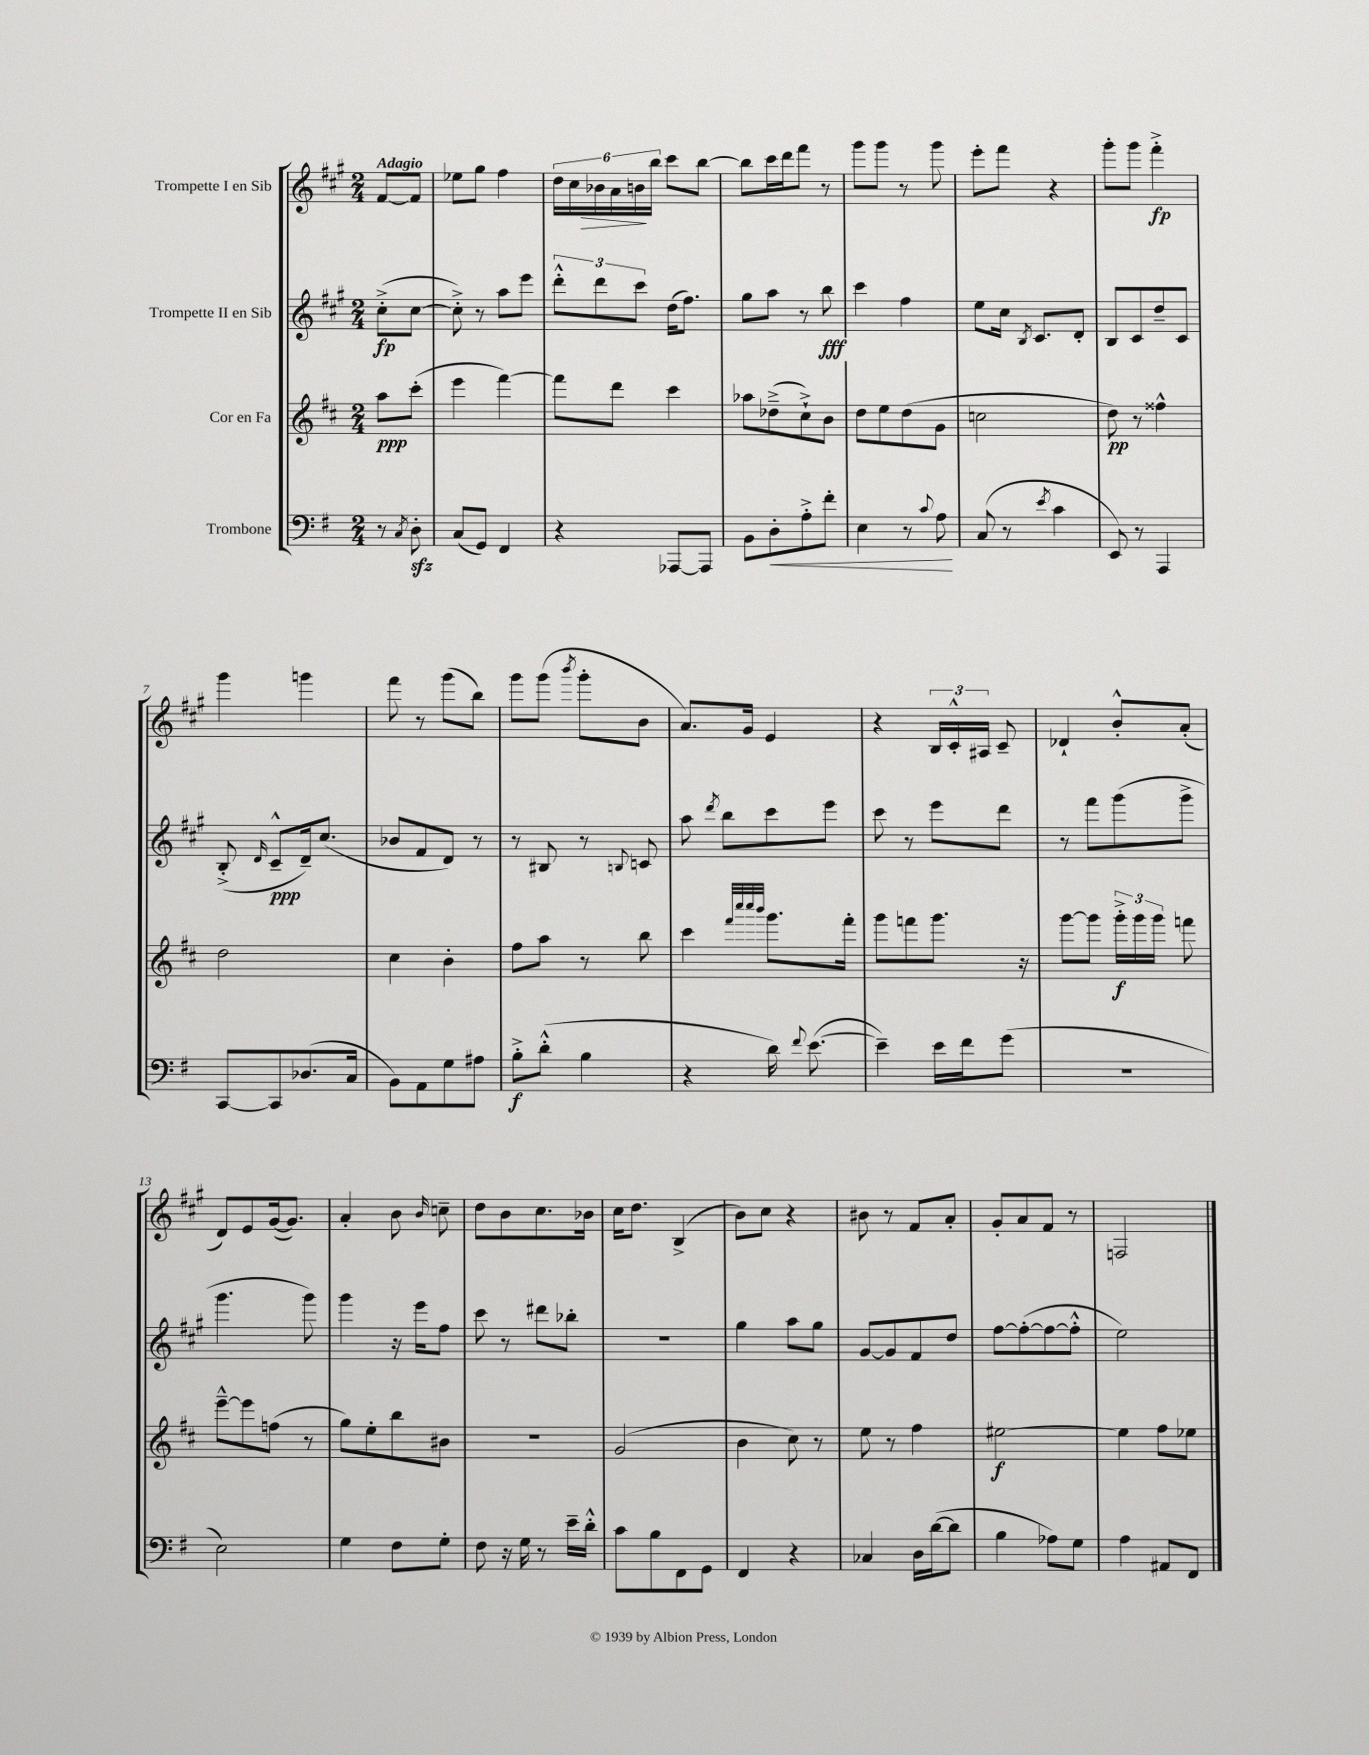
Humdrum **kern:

**kern	**dynam	**kern	**dynam	**kern	**dynam	**kern	**dynam
*part4	*part4	*part3	*part3	*part2	*part2	*part1	*part1
*staff4	*staff4	*staff3	*staff3	*staff2	*staff2	*staff1	*staff1
*I"Trombone	*	*I"Cor en Fa	*	*I"Trompette II en Sib	*	*I"Trompette I en Sib	*
*clefF4	*	*clefG2	*	*clefG2	*	*clefG2	*
*k[f#]	*	*k[f#c#]	*	*k[f#c#g#]	*	*k[f#c#g#]	*
*M2/4	*	*M2/4	*	*M2/4	*	*M2/4	*
=	=	=	=	=	=	=	=
!	!	!	!	!	!	!LO:TX:a:B:t=Adagio	!
8r	.	8aa\L	ppp	(8cc#'^\L	fp	[8f#/L	.
8qC/	.	.	.	.	.	.	.
8Dzz'\	.	(8ccc#'\J	.	[8cc#\J	.	8f#/J]	.
=1	=1	=1	=1	=1	=1	=1	=1
(8C/L	.	4eee\	.	8cc#'^\])	.	8ee-X\L	.
8GG/J)	.	.	.	8r	.	8gg#\J	.
4FF#/	.	[4fff#\)	.	8aa\L	.	4ff#\	.
.	.	.	.	8eee\J	.	.	.
=2	=2	=2	=2	=2	=2	=2	=2
4r	.	8fff#\L]	.	12ddd'^^\L	.	24dd\LL	.
.	.	.	.	.	.	24cc#\	.
!	!	!	!	!	!	!	!LO:HP:b
.	.	.	.	12ddd\	.	24b-X\	>
.	.	8ddd\J	.	.	.	24a\	.
.	.	.	.	12ccc#\J	.	24bn\	.
.	.	.	.	.	.	24bb\JJ	]
[8AAA-X/L	.	4ccc#\	.	(16dd\KL	.	8ccc#\L	.
.	.	.	.	8.ff#\J)	.	.	.
8AAA-/J]	.	.	.	.	.	[8bb\J	.
=3	=3	=3	=3	=3	=3	=3	=3
8BB\L	.	8aa-X\L	.	8gg#\L	.	8bb\L]	.
!	!LO:HP:b	!	!	!	!	!	!
8D'\	<	(8dd-X~^\	.	8aa\J	.	16ccc#\L	.
.	.	.	.	.	.	16ddd\J	.
8A'^\	.	8cc#`^\)	.	8r	.	8fff#\J	.
8f#'\J	.	8b\J	.	8bb\	fff	8r	.
=4	=4	=4	=4	=4	=4	=4	=4
4E\	.	8dd\L	.	4ccc#\	.	8ggg#\L	.
.	.	8ee\	.	.	.	8ggg#\J	.
8r	.	(8dd\	.	4ff#\	.	8r	.
8qqc/	.	.	.	.	.	.	.
8A\	.	8g\J	.	.	.	8ggg#\	.
.	[	.	.	.	.	.	.
=5	=5	=5	=5	=5	=5	=5	=5
(8C/	.	2ccn\	.	8ee\L	.	8eee'\L	.
8r	.	.	.	16cc#\Jk	.	8fff#\J	.
.	.	.	.	8qB/	.	.	.
.	.	.	.	8.c#/L	.	.	.
8qe/	.	.	.	.	.	.	.
4c\	.	.	.	.	.	4r	.
.	.	.	.	8d'/J	.	.	.
=6	=6	=6	=6	=6	=6	=6	=6
8EE/)	.	8dd\)	pp	8B/L	.	8ggg#'\L	.
8r	.	8r	.	8c#/	.	8ggg#\J	.
4AAA/	.	4ff##X^^\	.	8dd~/	.	4fff#'^\	fp
.	.	.	.	8c#/J	.	.	.
!!LO:LB:g=z
=7	=7	=7	=7	=7	=7	=7	=7
[8CC/L	.	2dd\	.	(8B'^/	.	4ggg#\	.
.	.	.	.	16qqd/	.	.	.
8CC/]	.	.	.	8c#~^^/L	ppp	.	.
(8.D-X/	.	.	.	16d~/k)	.	4gggn\	.
.	.	.	.	(8.cc#/J	.	.	.
16C/Jk	.	.	.	.	.	.	.
=8	=8	=8	=8	=8	=8	=8	=8
8BB\L)	.	4cc#\	.	8b-X/L	.	8fff#\	.
8AA\	.	.	.	8f#/	.	8r	.
8G\	.	4b'\	.	8d/J)	.	(8ggg#\L	.
8A#X\J	.	.	.	8r	.	8bb\J)	.
=9	=9	=9	=9	=9	=9	=9	=9
8B'^\L	f	8ff#\L	.	8r	.	8ggg#\L	.
(8d'^^\J	.	8aa\J	.	8B#X/	.	(8ggg#\J	.
.	.	.	.	.	.	8qbbb/	.
4B\	.	8r	.	8r	.	8ggg#'\L	.
.	.	.	.	8qqBn/	.	.	.
.	.	8bb\	.	8cn/	.	8b\J	.
=10	=10	=10	=10	=10	=10	=10	=10
4r	.	4ccc#\	.	8aa\	.	8.a/L)	.
.	.	.	.	8qddd/	.	.	.
.	.	.	.	8bb\L	.	.	.
.	.	.	.	.	.	16g#/Jk	.
.	.	32qqfff#/LLL	.	.	.	.	.
.	.	32qqcccc#/	.	.	.	.	.
.	.	32qqcccc#/	.	.	.	.	.
.	.	32qqbbb/JJJ	.	.	.	.	.
16d\)	.	8.ggg\L	.	8ccc#\	.	4e/	.
8qqf#/	.	.	.	.	.	.	.
([8.e\	.	.	.	.	.	.	.
.	.	.	.	8eee\J	.	.	.
.	.	16fff#'\Jk	.	.	.	.	.
=11	=11	=11	=11	=11	=11	=11	=11
4e~\])	.	8ggg\L	.	8ccc#\	.	4r	.
.	.	8fffn\	.	8r	.	.	.
16e\LL	.	8.ggg\J	.	8eee\L	.	24B/LL	.
.	.	.	.	.	.	24c#'^^/	.
16f#\J	.	.	.	.	.	.	.
.	.	.	.	.	.	24A#X/JJ	.
(8g\J	.	.	.	8ddd\J	.	8c#~/	.
.	.	16r	.	.	.	.	.
=12	=12	=12	=12	=12	=12	=12	=12
2r	.	[8ggg\L	.	8r	.	4d-X`/	.
.	.	8ggg\J]	.	8fff#\L	.	.	.
.	.	24ggg'^\LL	f	(8ggg#\	.	8b'^^/L	.
.	.	24ggg\	.	.	.	.	.
.	.	24ggg\JJ	.	.	.	.	.
.	.	8fffn\	.	8ggg#^\J	.	(8a'/J	.
!!LO:LB:g=z
=13	=13	=13	=13	=13	=13	=13	=13
2E\)	.	[8eee~^^\L	.	4.ggg#\	.	8d/L)	.
.	.	8eee\]	.	.	.	8e/	.
.	.	(8ffn\J	.	.	.	([16g#/k	.
.	.	.	.	.	.	8.g#/J])	.
.	.	8r	.	8ggg#\)	.	.	.
=14	=14	=14	=14	=14	=14	=14	=14
4G\	.	8gg\L)	.	4ggg#\	.	4a'/	.
.	.	8ee'\	.	.	.	.	.
8F#\L	.	8bb\	.	16r	.	8b\	.
.	.	.	.	16eee\KL	.	.	.
.	.	.	.	.	.	16qqb/	.
8G'\J	.	8b#X\J	.	8ff#\J	.	8ccn~\	.
=15	=15	=15	=15	=15	=15	=15	=15
8F#\	.	2r	.	8ccc#\	.	8dd\L	.
16r	.	.	.	8r	.	8b\	.
16G\	.	.	.	.	.	.	.
8r	.	.	.	8ddd#X\L	.	8.cc#\	.
16e~\LL	.	.	.	8bb-X'\J	.	.	.
16d'^^\JJ	.	.	.	.	.	16b-X\Jk	.
=16	=16	=16	=16	=16	=16	=16	=16
8c\L	.	(2g/	.	2r	.	16cc#\KL	.
.	.	.	.	.	.	8.dd\J	.
8B\	.	.	.	.	.	.	.
8FF#\	.	.	.	.	.	(4B^/	.
8GG\J	.	.	.	.	.	.	.
=17	=17	=17	=17	=17	=17	=17	=17
4FF#/	.	4b\	.	4gg#\	.	8b\L)	.
.	.	.	.	.	.	8cc#\J	.
4r	.	8cc#\)	.	8aa\L	.	4r	.
.	.	8r	.	8gg#\J	.	.	.
=18	=18	=18	=18	=18	=18	=18	=18
4C-X/	.	8ee\	.	[8g#/L	.	8b#X\	.
.	.	8r	.	8g#/]	.	8r	.
16D\LL	.	4ff#\	.	8f#/	.	8f#/L	.
([16d\J	.	.	.	.	.	.	.
8d\J]	.	.	.	8dd/J	.	8a'/J	.
=19	=19	=19	=19	=19	=19	=19	=19
4B\	.	[2ee#X\	f	[8ff#\L	.	8g#'/L	.
.	.	.	.	(8ff#'\_	.	8a/	.
8A-X\L)	.	.	.	8ff#\_	.	8f#/J	.
8G\J	.	.	.	8ff#'^^\J]	.	8r	.
=20	=20	=20	=20	=20	=20	=20	=20
4A\	.	4ee#\]	.	2ee\)	.	2Fn/	.
8AA#X/L	.	8ff#\L	.	.	.	.	.
8FF#/J	.	8ee-X\J	.	.	.	.	.
==	==	==	==	==	==	==	==
*-	*-	*-	*-	*-	*-	*-	*-
